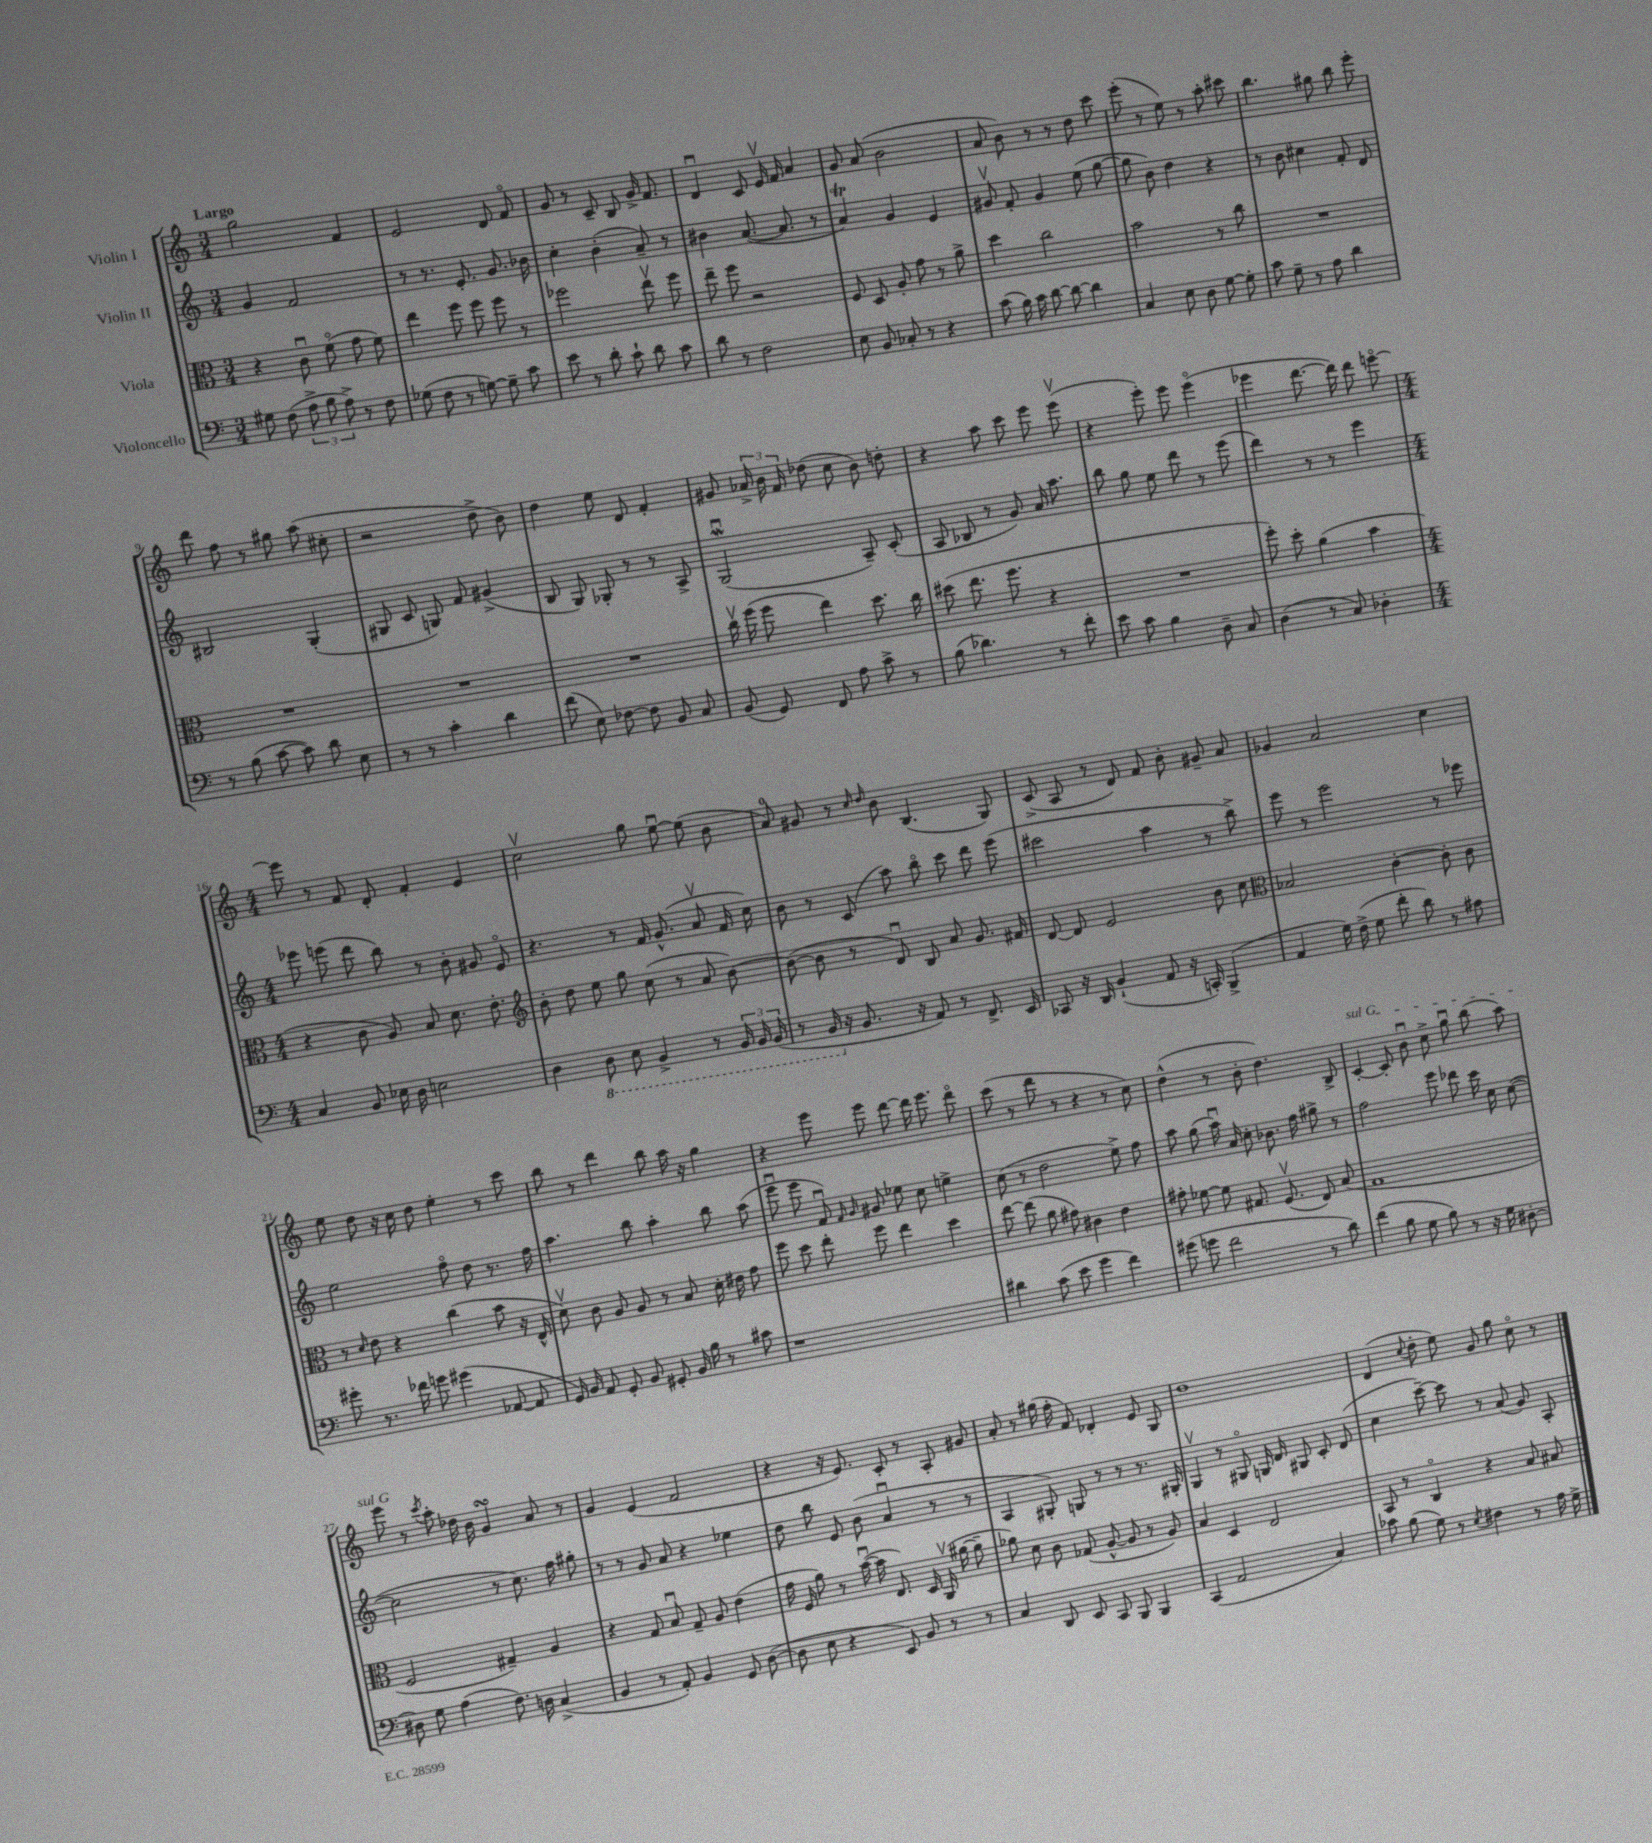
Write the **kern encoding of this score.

**kern	**kern	**kern	**kern
*staff4	*staff3	*staff2	*staff1
*clefF4	*clefC3	*clefG2	*clefG2
*k[]	*k[]	*k[]	*k[]
*M3/4	*M3/4	*M3/4	*M3/4
8G#	4r	4g	2gg
(8F	.	.	.
12A^	8cu	2f	.
12B	.	.	.
.	(8fo	.	.
12A^)	.	.	.
8r	8g	.	4f
8F	8f)	.	.
=	=	=	=
(8G-	4ee	8r	2e
8F	.	8.r	.
8r	8ff	.	.
.	.	8.e'	.
[8G)	8ff	.	.
8G~]	8ff	8.g	8d
8c	8r	.	8fo
.	.	16b-	.
=	=	=	=
8e	2ff-	4cc'	8g
8r	.	.	8r
8d'	.	(4b'	8c~
8c`	.	.	8B
8d	8eev	8a~)	16g^
.	.	.	8.f
8c	8ff-	8r	.
=	=	=	=
8d	8ee~	4b#	4du
8r	8ff	.	.
2F	2r	([8.a	8c
.	.	.	16ev
.	.	8.a]	16f
.	.	.	4a
.	.	8r	.
=	=	=	=
8E	8F	4a)	8g
8BB	8D	.	(8a
8C-'	8A'	4g	2b
8r	8g	.	.
4r	8r	4e	.
.	8a^	.	.
=	=	=	=
(8c	4dd	8g#v	8a
16B)	.	8f'	8b)
16c	.	.	.
[8d	2cc	4g#	8r
8d_	.	.	8r
4d]	.	(8ee	8dd
.	.	[8gg	8ccc
=	=	=	=
4C	2b	8gg]	(8eee'
.	.	8b)	8r
8E	.	4dd	8ee)
8D	.	.	8r
[8G	8r	4r	8aa'
8G']	8cc	.	8ccc#
=	=	=	=
8c	2.r	8r	4.bb
8G~	.	8b	.
8r	.	4cc#	.
8A	.	.	8gg#
4d	.	8f'	8bb
.	.	8d	8eee'
=	=	=	=
8r	2.r	2B#	8ddd
(8B	.	.	8ff
[8c	.	.	8r
8c])	.	.	8gg#
8d	.	(4G'	(8aa
8E	.	.	8cc#'
=	=	=	=
8r	2.r	8G#	2r
8r	.	8c	.
4c'	.	8G)	.
.	.	8f	.
4d	.	(4g#^	8dd^
.	.	.	8b)
=	=	=	=
(8f	2.r	8B	4dd
8E)	.	8G)	.
[8F-	.	8G-'	8ee
8F-]	.	8r	8d
8BB	.	8r	4f'
8C	.	8A^	.
=	=	=	=
(8BB	16ccv	(2Gu	8g#
.	(16ff	.	.
8GG)	8ff	.	24a-^
.	.	.	24b
.	.	.	24f
8FF	4ee)	.	(8dd-
8A	.	.	8cc
8c^	8.dd	8A~)	8b)
8r	.	(8c'	8dd'
.	16cc	.	.
=	=	=	=
(8B	(8dd#	8A	4r
4.d-)	8.ee	8B-	.
.	.	8r	8aa
.	8.ff	.	.
.	.	8g)	8ccc
8r	4r	16a	8eee
.	.	8.aa	.
8f'	.	.	(8eeev
=	=	=	=
8e	2.r	8bb	4r
8c	.	8gg	.
4B	.	8ee	8eee')
.	.	8ddd	8eee
8D~	.	8r	(4eeeo
8C	.	(8eee	.
=	=	=	=
(4D	8ff')	4ddd)	4eee-
.	8dd'	.	.
8r	(4a	8r	[8.ddd
8C)	.	8r	.
.	.	.	16ddd])
4D-'	4b	4eee	8ddd
.	.	.	[8eeeo
=	=	=	=
*M4/4	*M4/4	*M4/4	*M4/4
4C	4r	8eee-	8eee]
.	.	(8eee	8r
8BB	8c	8ddd	8f
16E-	8A)	8bb)	8d'
16D	.	.	.
2E	8B	8r	4f'
.	8.d	8b'	.
.	.	8g#	4e
.	8.e'	.	.
.	.	8eo	.
=	=	=	=
*	*clefG2	*	*
4D	8b'	4.r	2ccv
.	8dd	.	.
8DD	8ee	.	.
8EE	8gg	8r	.
4BBB^	(8cc	16f	8gg
.	.	(8.g^^	.
.	8r	.	[8eeu
8r	8a	8av	(8ee]
24BBB	[8b)	16f	8b
24BBB	.	.	.
.	.	16cc)	.
(24BBB	.	.	.
=	=	=	=
8r	(8b_	8b	8a)
16BBB	8b]	8r	8g#
16r	.	.	.
8.BB	8r	(8c	8r
.	.	.	16qqcc
.	.	.	16qqdd
.	8du)	8aa)	8b
16r	.	.	.
8AA)	8B	8bbo	(4.B
8r	8a	8ccc	.
8.FF^	8.g	8ddd	.
.	.	(8eee	8G)
16EE	16f#	.	.
=	=	=	=
8CC-	[8d	2ccc#	(8c^
16r	8d]	.	8A
16DD	.	.	.
(4BB`	2e	.	8r
.	.	.	8d)
8AA	.	4aa	8f
16r	.	.	8b'
16CC')	.	.	.
(4BBB^	8b	8r	8g#~
.	8cc	8bb^)	8a
=	=	=	=
*	*clefC3	*	*
4AA	2B-	8eee	4g-
.	.	8r	.
16G)	.	2eee	2a
(16F^	.	.	.
8G	.	.	.
8f'	[4c'	.	.
8d)	.	.	.
8r	8c']	8r	4cc
8A#	8c	8eee-	.
=	=	=	=
8g#'	8r	2ee	8ee
.	16qqd	.	.
8.r	8e	.	8dd
.	4r	.	16r
16f-	.	.	16cc
8g	.	.	8dd
(4g#	(4cc	8ffo	4ee'
.	.	8dd	.
[8AA-	8b	8.r	8r
8AA-]	16r	.	8ccc
.	16E^^	16ff	.
=	=	=	=
16GG)	8dv)	4.aa	8bb
16BB	.	.	.
8AA	8c	.	8r
8GG'	8A	.	4ddd
8BB	8A	8bb	.
8GG#'	8r	4aa'	8bb
16BB	8B	.	16aa
16B	.	.	16r
8r	16d'	8bb	4gg
.	16e#	.	.
8c#	8g	(8aa	.
=	=	=	=
1r	8ff	8eeeu	4r
.	8dd	8eee	.
.	8ee'	8fu)	8eee
.	.	16qqf	.
.	.	16qqg	.
.	8ff	8g#	8eee
.	4ee	8ee-	[8ddd
.	.	8cc	16ddd]
.	.	.	8.eee
.	4dd	4ee^	.
.	.	.	8dddo
=	=	=	=
4d#	[8ee	(8cc	(8ccc
.	(8ee]	8r	8r
(8c	8a	2dd	8ddd
8e	8g#)	.	8r
4g	4c#	.	4r
4f)	4e	8ee^)	8r
.	.	8ff	8cc)
=	=	=	=
(8g#	8g#'	8aa	(4dd^^
8g	[8f-	(8gg	.
2f	8f-]	16aau)	8r
.	.	16a	.
.	8.G#	8cc'	8b'
.	.	8.b-	4.dd)
.	(8.Fv	.	.
.	.	16ff	.
8r	8E)	8gg#^	.
8d)	(8B	8r	8B^
=	=	=	=
(4f	1G	2ff	[4c'
8B	.	.	8c']
8G	.	.	8bu
8B)	.	8eee	8cc^
8r	.	8ddd-	8ggu
16r	.	16ccc	(8bb
16G	.	16cc	.
[8D#'	.	([8cc	8aa)
=	=	=	=
8D#]	2F	2cc]	8eee
8G	.	.	8r
.	.	.	8qccc
(4A	.	.	8aa'
.	.	.	16dd-
.	.	.	16b
8.F)	4G#~)	8r	4g
.	.	8.cc)	.
16D	.	.	.
(4C^	4A	.	8a
.	.	16ff	.
.	.	8gg#'	8r
=	=	=	=
4BB	4r	8r	4g
.	.	8r	.
8r	8G	8g	(4e
8AA')	8Bu	8a	.
4BB	8G~	4r	2f
.	8A	.	.
8GG	(4e	4ee-	.
([8D	.	.	.
=	=	=	=
8D]	16g	8dd	4r
.	16F	.	.
8E	8a)	8bb	.
4r	8r	8e	16r
.	.	.	8.e)
.	([16bu	(8b	.
.	16b]	.	.
8EE)	8.E)	4au	8c'
8BB	.	.	8r
.	16D	.	.
8r	(16AAv	8r	8A'
.	[16a#	.	.
8r	8a#~]	8r	8g#
=	=	=	=
4C	8a-)	4A	8a'
.	8d	.	8r
8DD	8c	8G#')	(16gg#
.	.	.	16ff'
8EE	(8G-	8G	8f)
8CC	[8A^^	8r	4d-'
8BBB	8A]	8r	.
4BBB	8r	8.r	8e
.	8A)	.	8G
.	.	16G#'	.
=	=	=	=
(4CC	4B	4Gv	1dd
2AA	4D	8r	.
.	.	8G#o	.
.	2E	16G	.
.	.	16d	.
.	.	8G#	.
4C)	.	8c'	.
.	.	(8d	.
=	=	=	=
8c-	8BB	4cc	(4d
(8B	8r	.	.
.	.	.	8qqcc
8G)	4Co	[8ccc~)	8dd'
8r	.	8ccc]	8ee)
8qE	.	.	.
4F#	4r	8r	8g
.	.	(8a	8gg
8r	8B	8g)	8cco
16A	8B#	8A'	8r
16G^	.	.	.
==	==	==	==
*-	*-	*-	*-
